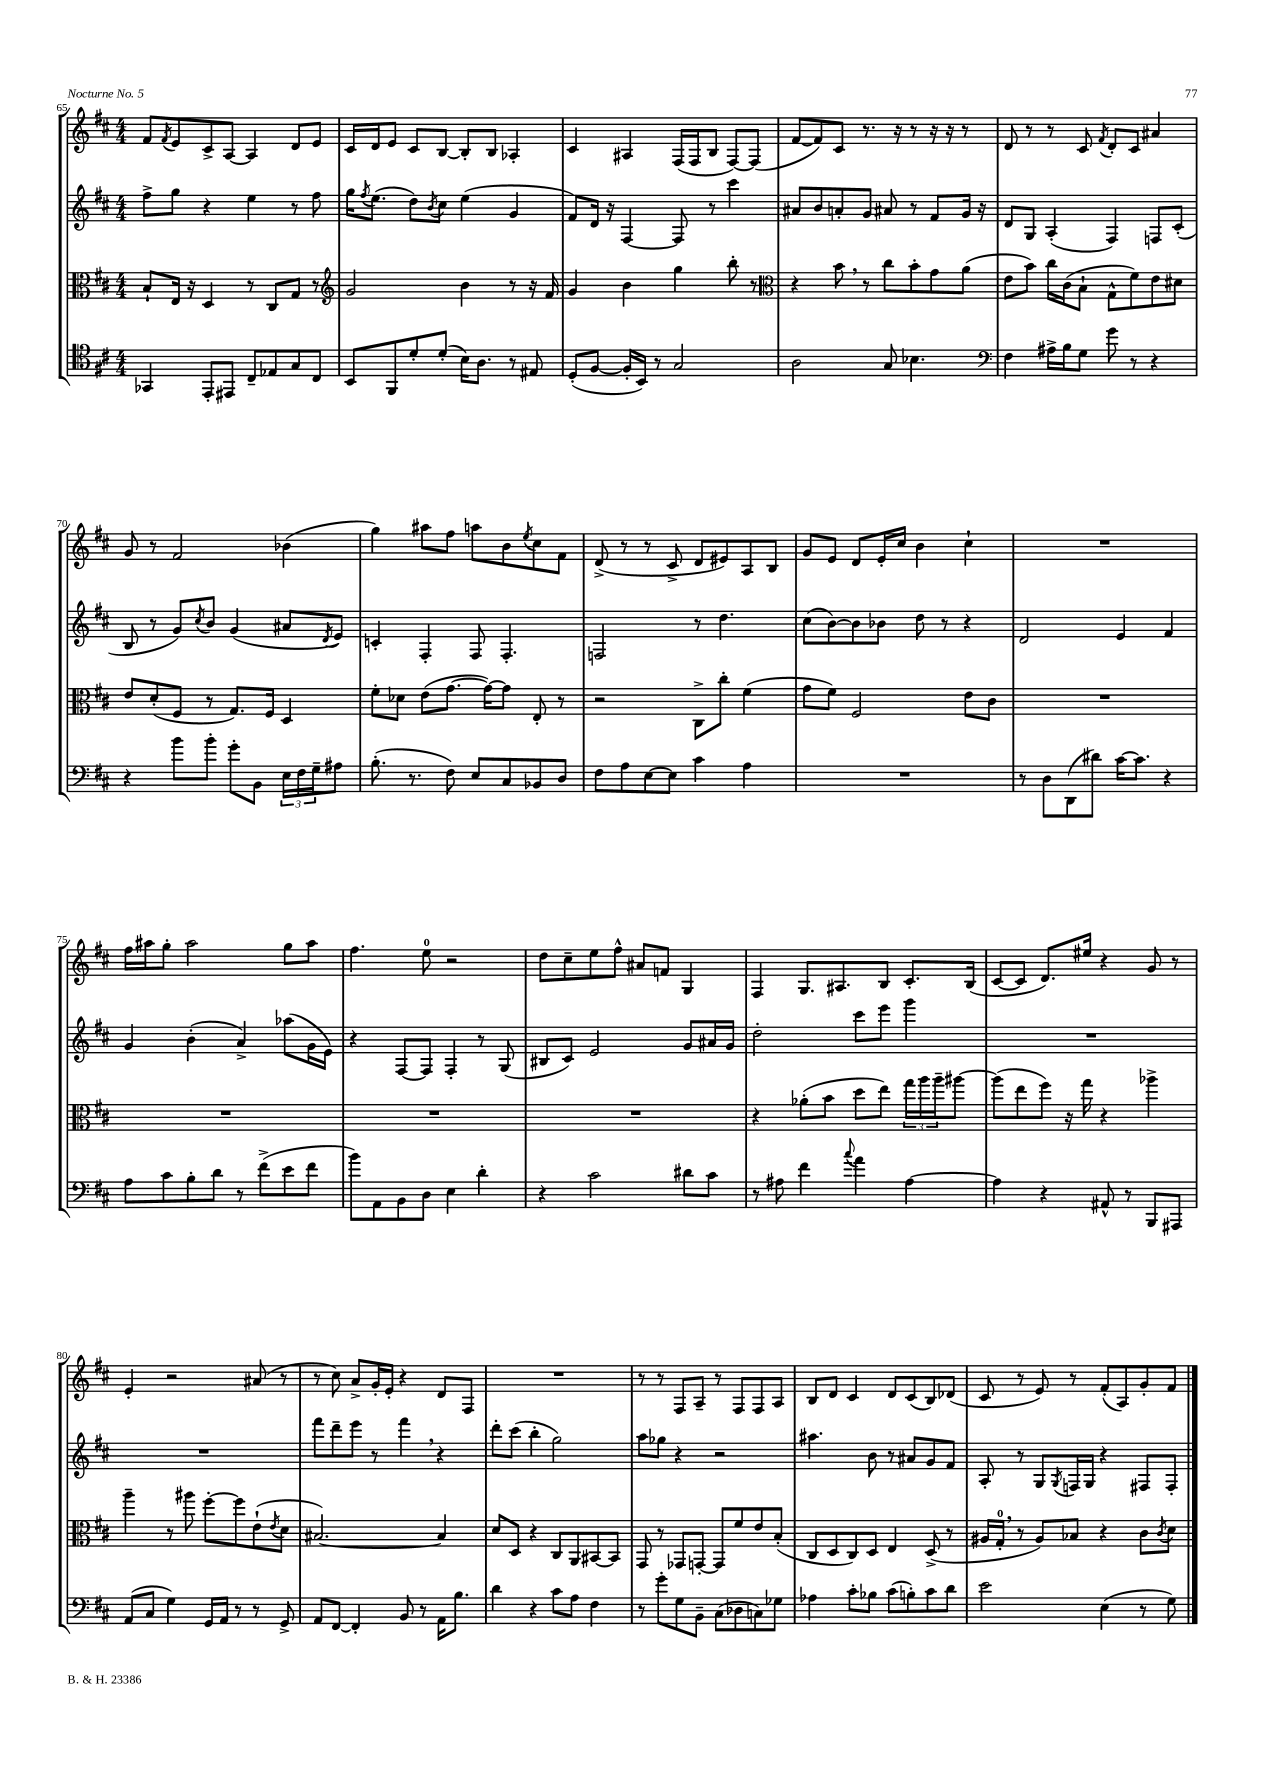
<<
\new StaffGroup <<
\new Staff = "s0" {
    \clef treble \key d \major \numericTimeSignature \time 4/4
    fis'8 \acciaccatura { fis'8 } e'8 cis'8-> a8~ a4 d'8 e'8 |
    cis'16 d'16 e'8 cis'8 b8~ b8-. b8 aes4-. |
    cis'4 ais4 fis16( fis16 b8 fis8~) fis8( |
    fis'8~ fis'8) cis'8 r8. r16 r8 r16 r16 r8 |
    d'8 r8 r8 cis'8 \acciaccatura { fis'8 } d'8-. cis'8 ais'4 |
    g'8 r8 fis'2 bes'4( |
    g''4) ais''8 fis''8 a''8 b'8 \acciaccatura { e''8 } cis''8 fis'8 |
    d'8->( r8 r8 cis'8-> d'8 eis'8) a8 b8 |
    g'8 e'8 d'8 e'16-. cis''16 b'4 cis''4-! |
    R1 |
    fis''16 ais''16 g''8-. ais''2 g''8 ais''8 |
    fis''4. e''8-0 r2 |
    d''8 cis''8-- e''8 fis''8-^ ais'8 f'8 g4 |
    fis4 g8. ais8. b8 cis'8.-. b16( |
    cis'8~ cis'8 d'8.) eis''16 r4 g'8 r8 |
    e'4-. r2 ais'8( r8 |
    r8 cis''8) a'8-> g'16-. e'16-. r4 d'8 fis8 |
    R1 |
    r8 r8 fis8 a8-- r8 fis8 fis8 a8 |
    b8 d'8 cis'4 d'8 cis'8( b8) des'8( |
    cis'8 r8 e'8) r8 fis'8-.( a8) g'8-. fis'8 \bar "|." |
}
\new Staff = "s1" {
    \clef treble \key d \major \numericTimeSignature \time 4/4
    fis''8-> g''8 r4 e''4 r8 fis''8 |
    g''16 \acciaccatura { fis''8 } e''8.( d''8) \acciaccatura { b'8 } cis''8 e''4( g'4 |
    fis'8) d'16 r16 fis4~ fis8 r8 cis'''4 |
    ais'8 b'8 a'8-. g'8 ais'8 r8 fis'8 g'16 r16 |
    d'8 g8 a4-.( fis4) f8 cis'8-.( |
    b8 r8 g'8) \acciaccatura { cis''8 } b'8 g'4( ais'8 \acciaccatura { d'8 } e'8) |
    c'4-. fis4-. fis8 fis4.-. |
    f2 r8 d''4. |
    cis''8( b'8~) b'8 bes'8 d''8 r8 r4 |
    d'2 e'4 fis'4 |
    g'4 b'4-.( a'4->) aes''8( g'16 e'16) |
    r4 fis8~ fis8 fis4-. r8 g8( |
    bis8 cis'8) e'2 g'8 ais'16 g'16 |
    d''2-. cis'''8 e'''8 g'''4 |
    R1 |
    R1 |
    fis'''8 d'''8-- e'''8 r8 fis'''4 \breathe r4 |
    d'''8-. cis'''8( b''4-. g''2) |
    a''8 ges''8 r4 r2 |
    ais''4. b'8 r8 ais'8 g'8 fis'8 |
    a8-. r8 g8 \acciaccatura { g8 } f16 g16 r4 fis8 fis8-. \bar "|." |
}
\new Staff = "s2" {
    \clef alto \key d \major \numericTimeSignature \time 4/4
    b8-! e16 r16 d4 r8 cis8 g8 r8 |
    \clef treble g'2 b'4 r8 r16 fis'16 |
    g'4 b'4 g''4 b''8-. r8 |
    \clef alto r4 b'8 \breathe r8 cis''8 b'8-. g'8 a'8( |
    e'8 b'8) cis''16 cis'16( b8-! g8-^ fis'8) e'8 dis'8 |
    e'8 d'8-.( fis8 r8 g8.) fis16 d4 |
    fis'8-. des'8 e'8( g'8.~ g'16~) g'8 e8-. r8 |
    r2 cis8-> cis''8-. fis'4( |
    g'8 fis'8) fis2 e'8 cis'8 |
    R1 |
    R1 |
    R1 |
    R1 |
    r4 aes'8-.( b'8 d''8 e''8) \tuplet 3/2 { g''16 a''16 a''16-- } ais''8~ |
    ais''8( e''8 fis''8) r16 g''16 r4 aes''4-> |
    a''4-- r8 ais''8 fis''8~-. fis''8 e'8-!( \acciaccatura { e'8 } d'8 |
    bis2.~) bis4 |
    d'8 d8 r4 cis8 a,8 bis,8~ bis,8 |
    g,8 r8 ges,8 g,8~-. g,8 fis'8 e'8 b8-.( |
    cis8 d8 cis8) d8 e4 d8->( r8 |
    ais16 g16-0-. \breathe r8 ais8) bes8 r4 cis'8 \acciaccatura { cis'8 } d'8 \bar "|." |
}
\new Staff = "s3" {
    \clef tenor \key d \major \numericTimeSignature \time 4/4
    ges,4 e,8-. eis,8 cis8-- ees8 g8 cis8 |
    b,8 fis,8 d'8-. d'8-.( b16) a8. r8 eis8 |
    d8-.( fis8~ fis16-. b,16) r8 g2 |
    a2 g8 bes4. |
    \clef bass fis4 ais16-> b16 g8 g'8 r8 r4 |
    r4 b'8 b'8-. g'8-. b,8 \tuplet 3/2 { e16 fis16 g16-- } ais8 |
    b8.-.( r8. fis8) e8 cis8 bes,8 d8 |
    fis8 a8 e8~ e8 cis'4 a4 |
    R1 |
    r8 d8 d,8( dis'8) cis'16~ cis'8. r4 |
    a8 cis'8 b8-. d'8 r8 fis'8->( e'8 fis'8 |
    b'8) a,8 b,8 d8 e4 d'4-. |
    r4 cis'2 dis'8 cis'8 |
    r8 ais8 fis'4 \appoggiatura { cis''8 } a'4 ais4~ |
    ais4 r4 ais,8-^ r8 b,,8 ais,,8 |
    a,8( cis8 g4) g,16 a,16 r8 r8 g,8-> |
    a,8 fis,8~ fis,4-. b,8 r8 a,16 b8. |
    d'4 r4 cis'8 a8 fis4 |
    r8 g'8-. g8 b,8-- cis8( des8 c8) ges8 |
    aes4 cis'8-. bes8 cis'8( b8-.) cis'8 d'8 |
    e'2 e4( r8 g8) \bar "|." |
}
>>
>>
\layout { \context { \Score currentBarNumber = #65 } }
